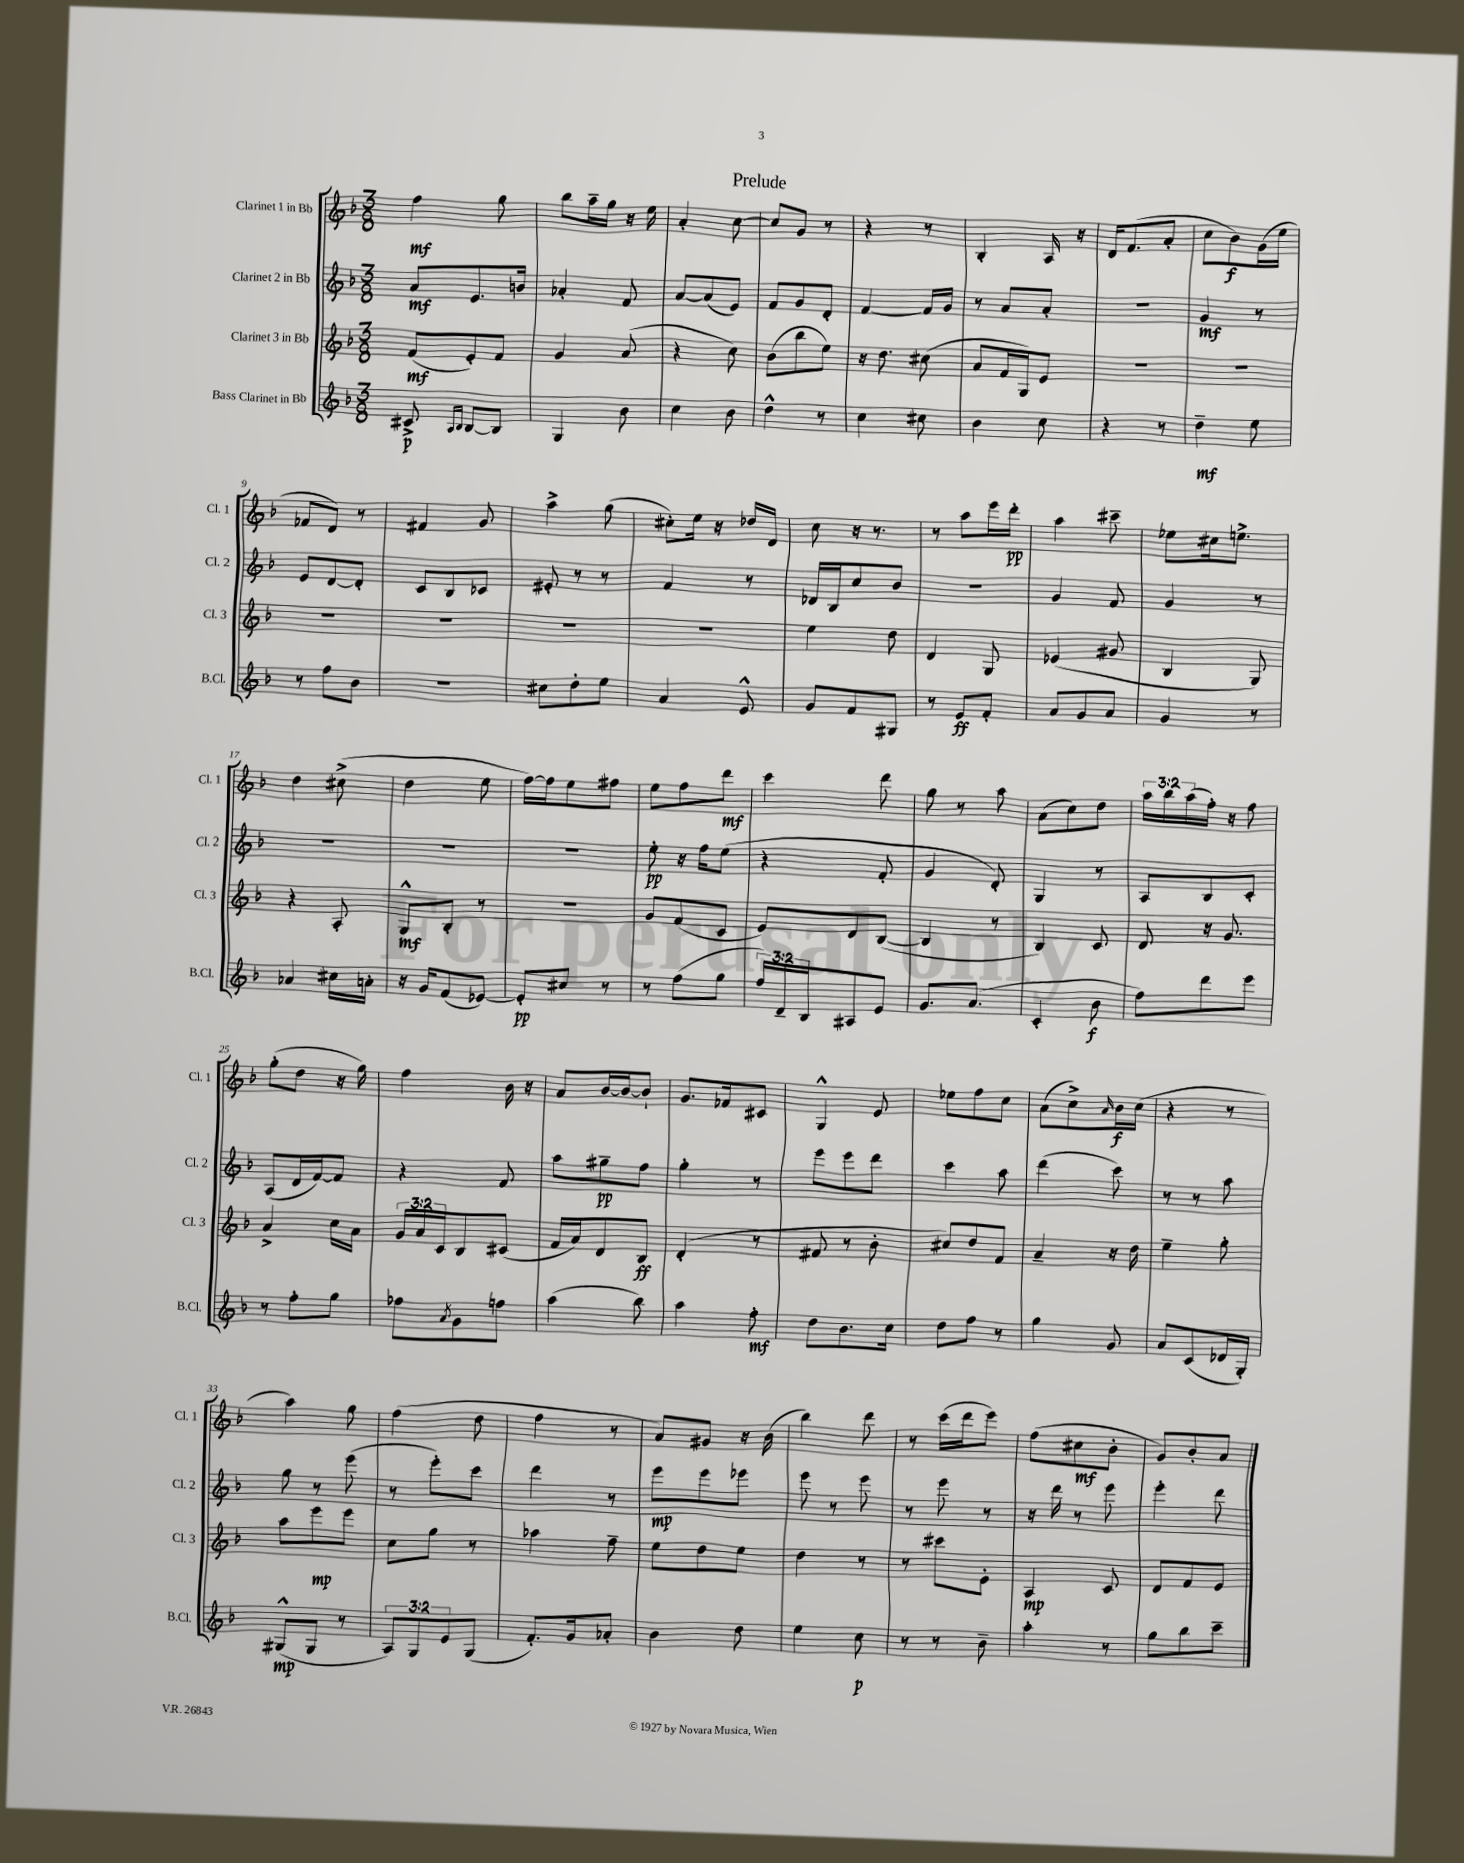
\header { title = "Prelude" }
<<
\new StaffGroup <<
\new Staff = "s0" \with { instrumentName = "Clarinet 1 in Bb" shortInstrumentName = "Cl. 1" } {
    \clef treble \key f \major \numericTimeSignature \time 3/8 \override Staff.TupletNumber.text = #tuplet-number::calc-fraction-text
    f''4\mf g''8 |
    bes''8 a''16-- g''16 r16 e''16 |
    a'4-. c''8~ |
    c''8 g'8 r8 |
    r4 r8 |
    bes4-. a16 r16 |
    d'16 f'8.( a'8-. |
    c''8 bes'8\f) g'16( e''16 |
    fes'8 d'8) r8 |
    fis'4 g'8 |
    a''4-> g''8( |
    cis''8-.) e''16 r16 des''16 d'16 |
    c''8 r16 r8. |
    r8 a''8 e'''16 d'''16-.\pp |
    a''4 cis'''8-- |
    ees''8 cis''16 e''8.-> |
    d''4 cis''8->( |
    d''4 e''8 |
    f''16~) f''16 e''8 fis''8 |
    e''8 f''8 d'''8\mf |
    c'''4 d'''8 |
    g''8 r8 a''8 |
    a'8( c''8) d''8 |
    \tuplet 3/2 { a''16 bes''16 a''16( } f''16-.) r16 f''8 |
    g''8-.( d''8 r16 g''16) |
    f''4 bes'16 r16 |
    a'8 bes'16~ bes'16~ bes'8-! |
    g'8. fes'16 cis'8 |
    g4-^ e'8 |
    ees''8 f''8 c''8 |
    a'8( c''8->) \grace { a'16 } bes'16\f c''16( |
    r4 r8 |
    a''4) g''8 |
    f''4( d''8 |
    f''4 r8 |
    a'8) gis'8 r16 bes'16( |
    bes''4) d'''8 |
    r8 c'''16( d'''16 e'''8) |
    f''8( cis''8\mf bes'8-. |
    g'8) bes'8-. a'8 \bar "|." |
}
\new Staff = "s1" \with { instrumentName = "Clarinet 2 in Bb" shortInstrumentName = "Cl. 2" } {
    \clef treble \key f \major \numericTimeSignature \time 3/8
    a'8\mf e'8. b'16 |
    aes'4-. f'8 |
    a'8~ a'8( e'8) |
    f'8 g'8 d'8-. |
    f'4~ f'16 g'16 |
    r8 a'8 a'8-. |
    R4. |
    g'4\mf r8 |
    e'8 d'8~ d'8-. |
    c'8 bes8 ces'8 |
    eis'8-. r8 r8 |
    f'4 r8 |
    des'16 bes16 c''8 bes'8 |
    R4. |
    g'4 f'8 |
    g'4 r8 |
    R4. |
    R4. |
    R4. |
    e''8-.\pp r16 f''16 e''8( |
    r4 f'8-. |
    g'4 d'8-.) |
    g4 r8 |
    a8 bes8 c'8-. |
    a8( d'16 f'16~) f'8 |
    r4 f'8 |
    a''8 gis''8--\pp f''8 |
    g''4-. r8 |
    e'''8 e'''8 d'''8 |
    c'''4 a''8 |
    d'''4( c'''8) |
    r8 r8 a''8 |
    g''8 r8 e'''8( |
    r8 e'''8-.) c'''8 |
    d'''4 r8 |
    e'''8\mp e'''8 ees'''8 |
    e'''8 r8 e'''8 |
    r8 e'''8 r8 |
    r16 d'''16 r8 e'''8 |
    e'''4-. d'''8 \bar "|." |
}
\new Staff = "s2" \with { instrumentName = "Clarinet 3 in Bb" shortInstrumentName = "Cl. 3" } {
    \clef treble \key f \major \numericTimeSignature \time 3/8 \override Staff.TupletNumber.text = #tuplet-number::calc-fraction-text
    f'8\mf( e'8-.) f'8 |
    g'4 a'8( |
    r4 c''8) |
    bes'8( bes''8 e''8) |
    r16 d''8. cis''8( |
    a'8 f'16 g16) e'8 |
    R4. |
    R4. |
    R4. |
    R4. |
    R4. |
    R4. |
    e''4 d''8 |
    d'4 g8 |
    ees'4( gis'8 |
    bes4 g8) |
    r4 a8-. |
    g8-^\mf bes8-. r8 |
    R4. |
    g'8 f'8( c'8 |
    e'8) d'8 bes8~( |
    bes4 r8 |
    bes4) c'8 |
    d'8 r16 g'8. |
    a'4-> c''16 a'16 |
    \tuplet 3/2 { g'16 a'16 c'16 } bes8 cis'8( |
    f'16 a'16) d'8 bes8\ff |
    d'4-.( r8 |
    fis'8 r8 bes'8-. |
    cis''8) d''8 f'8 |
    a'4-- r16 d''16 |
    e''4-- g''8-. |
    a''8 e'''8\mp e'''8 |
    c''8 g''8 r8 |
    aes''4 f''8-- |
    e''8 d''8 e''8 |
    d''4 r8 |
    r8 cis'''8 e'8-. |
    a4\mp c'8 |
    d'8 f'8 e'8 \bar "|." |
}
\new Staff = "s3" \with { instrumentName = "Bass Clarinet in Bb" shortInstrumentName = "B.Cl." } {
    \clef treble \key f \major \numericTimeSignature \time 3/8 \override Staff.TupletNumber.text = #tuplet-number::calc-fraction-text
    cis'8->\p \grace { a16 bes16 } bes8~ bes8 |
    g4 bes'8 |
    c''4 bes'8 |
    d''4-^ r8 |
    c''4 cis''8 |
    bes'4 c''8 |
    r4 r8 |
    d''4--\mf e''8 |
    r8 f''8 bes'8 |
    R4. |
    cis''8 d''8-. e''8 |
    a'4 e'8-^ |
    g'8 f'8 gis8 |
    r8 e'8\ff f'8-. |
    a'8 g'8 a'8 |
    g'4 r8 |
    aes'4 cis''16 a'16-. |
    r16 g'16 f'8( ees'8~) |
    ees'8-.\pp cis''8 r8 |
    r8 f''8( g''8 |
    \tuplet 3/2 { f''16) d'16-- bes16 } ais8 e'8 |
    g'8. a'8.( |
    c'4-. bes'8\f |
    f''8) d'''8 e'''8 |
    r8 f''8-. g''8 |
    fes''8 \acciaccatura { a'8 } g'8 f''8 |
    a''4( bes''8) |
    a''4 f''8-.\mf |
    d''8 bes'8. c''16 |
    d''8 f''8 r8 |
    g''4 g'8 |
    a'8 c'8( des'16 g16-.) |
    gis8-^\mp( gis8 r8 |
    \tuplet 3/2 { a8) g8 e'8 } g8( |
    f'8.-.) g'16 aes'8-. |
    bes'4 d''8 |
    e''4 c''8\p |
    r8 r8 bes'8-- |
    a''4-. r8 |
    g''8 bes''8 c'''8-- \bar "|." |
}
>>
>>
